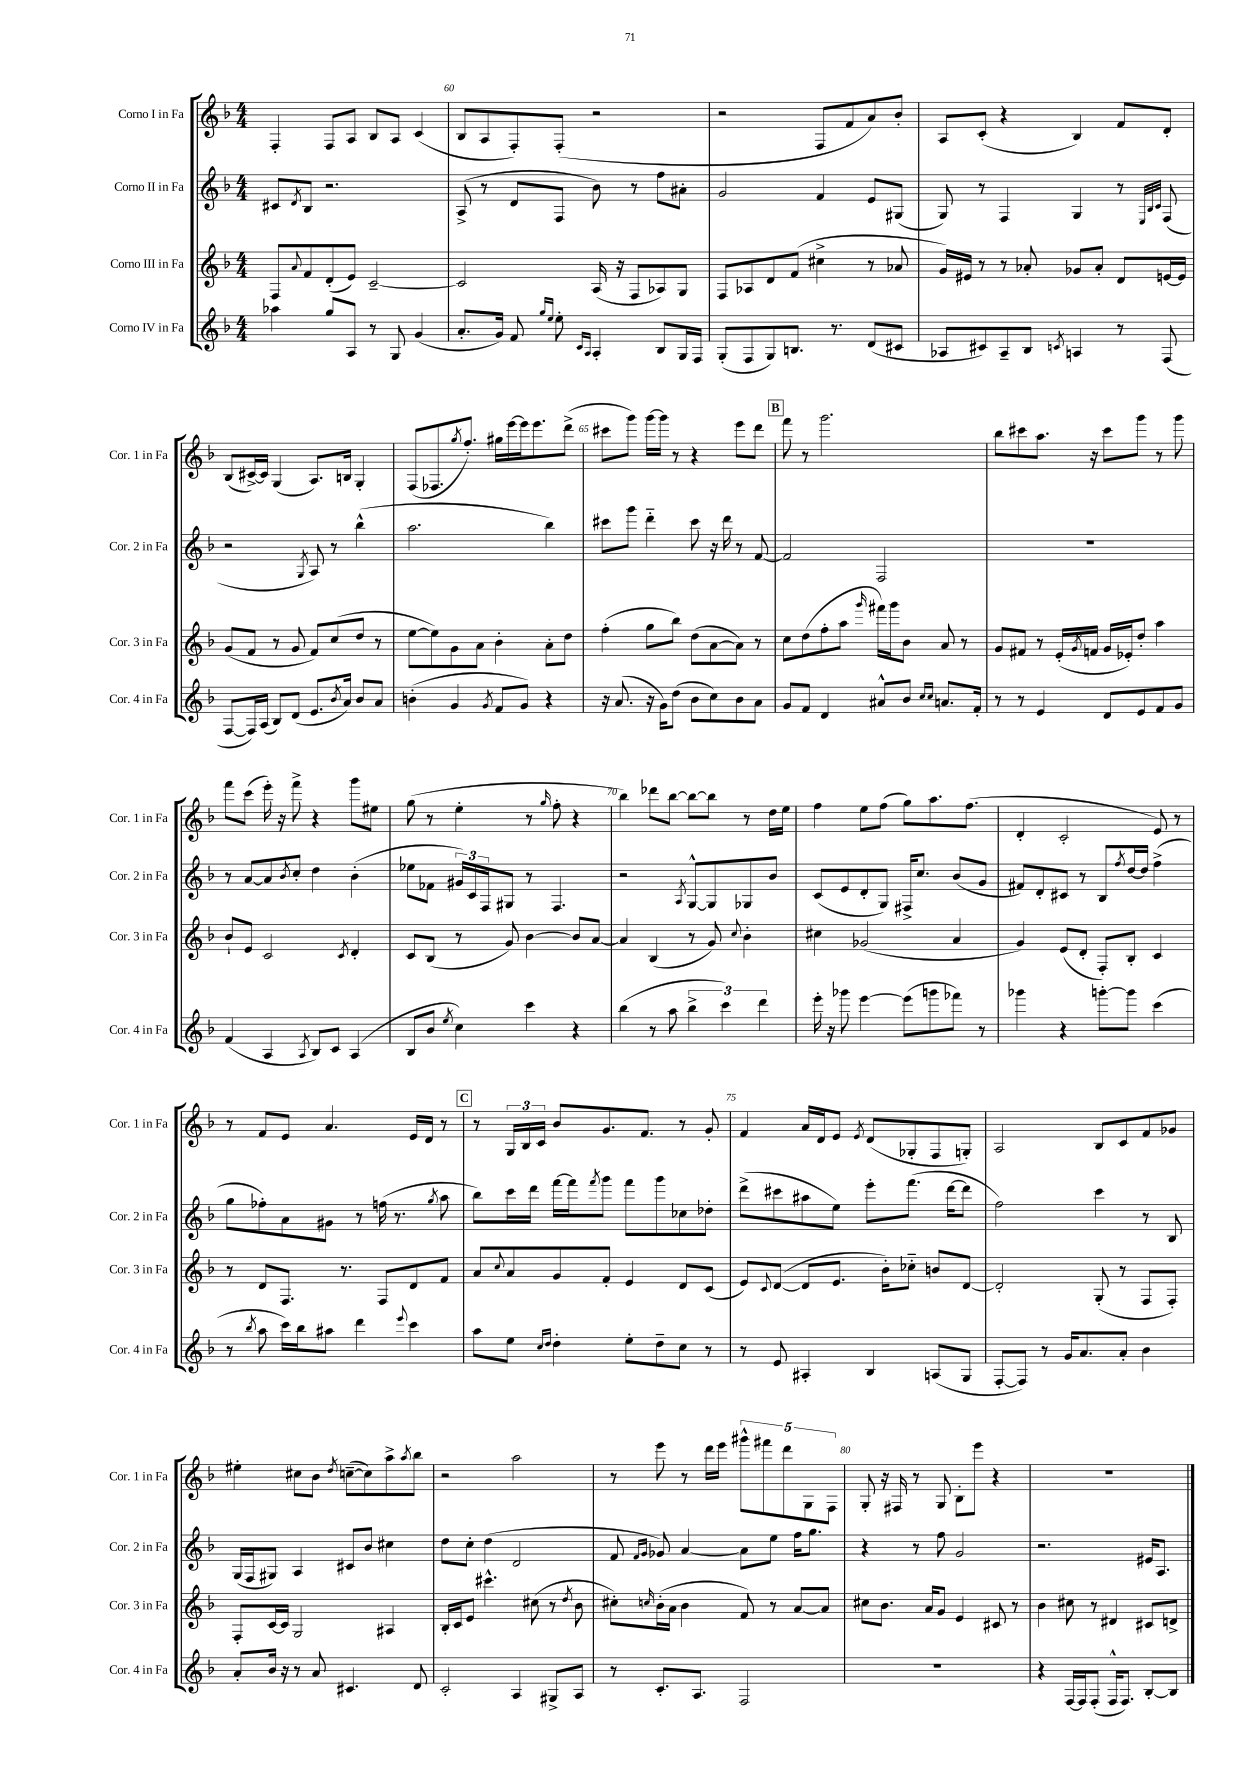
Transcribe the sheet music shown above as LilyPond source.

<<
\new StaffGroup <<
\new Staff = "s0" \with { instrumentName = "Corno I in Fa" shortInstrumentName = "Cor. 1 in Fa" } {
    \clef treble \key f \major \numericTimeSignature \time 4/4
    f4-. f8 a8 bes8 a8 c'4( |
    bes8 a8 f8-.) f8-.( r2 |
    r2 f8 f'8 a'8) bes'8-. |
    a8 c'8-.( r4 bes4) f'8 d'8-. |
    bes8( cis'16~->) cis'16 g4( a8.) b16 g4-. |
    f8( fes8. \acciaccatura { g''8 } f''8.-.) gis''16 e'''16~ e'''16 e'''8. d'''8->( |
    cis'''8 g'''8) g'''16~ g'''16 r8 r4 e'''8 d'''8 |
    \mark \markup { \box "B" } f'''8 r8 g'''2. |
    bes''8 cis'''8 a''8. r16 cis'''8 g'''8 r8 g'''8 |
    f'''8 c'''8( e'''16-.) r16 f'''8-> r4 g'''8 eis''8 |
    g''8( r8 e''4-. r8 \grace { g''16 } f''8-. r4 |
    bes''4) des'''8 bes''8~ bes''8~ bes''8 r8 d''16 e''16 |
    f''4 e''8 f''8( g''8) a''8. f''8.( |
    d'4-. c'2-. e'8) r8 |
    r8 f'8 e'8 a'4. e'16 d'16 r8 |
    \mark \markup { \box "C" } r8 \tuplet 3/2 { g16 bes16 c'16 } bes'8 g'8. f'8. r8 g'8-. |
    f'4 a'16 d'16 e'8 \acciaccatura { e'8 } d'8( ges8-. f8 g8-.) |
    a2 bes8 c'8 f'8 ges'8 |
    eis''4-. cis''8 bes'8 \acciaccatura { d''8 } c''8~--( c''8) a''8-> \acciaccatura { a''8 } bes''8 |
    r2 a''2 |
    r8 e'''8 r8 d'''16 e'''16 \tuplet 5/4 { gis'''8-^ fis'''8 d'''8 g8 f8 } |
    g8-. r16 fis16 r8 g8 bes8-. e'''8 r4 |
    R1 \bar "|." |
}
\new Staff = "s1" \with { instrumentName = "Corno II in Fa" shortInstrumentName = "Cor. 2 in Fa" } {
    \clef treble \key f \major \numericTimeSignature \time 4/4
    cis'8 \acciaccatura { d'8 } bes8 r2. |
    a8->( r8 d'8 f8 bes'8) r8 f''8 ais'8-. |
    g'2 f'4 e'8 gis8( |
    g8) r8 f4 g4 r8 \grace { e32 bes32 c'32 } f8( |
    r2 \acciaccatura { g8 } a8) r8 bes''4-^( |
    a''2. bes''4) |
    cis'''8 g'''8 d'''4-_ cis'''8 r16 d'''16 r8 f'8~ |
    \mark \markup { \box "B" } f'2 f2 |
    R1 |
    r8 a'8~ a'8 \acciaccatura { bes'8 } c''8-. d''4 bes'4-.( |
    ees''8 fes'8 \tuplet 3/2 { gis'16) c'16 f16 } gis8 r8 f4. |
    r2 \acciaccatura { a8 } g8~-^ g8 ges8 bes'8 |
    c'8( e'8 d'8-. g8) fis16-> c''8. bes'8( g'8 |
    fis'8) d'8-. cis'8 r8 bes8 \acciaccatura { f''8 } d''16~ d''16 f''4->( |
    g''8 fes''8-.) a'8 gis'8 r8 f''16( r8. \acciaccatura { g''8 } a''8 |
    \mark \markup { \box "C" } bes''8) c'''16 d'''16 f'''16~ f'''16 \acciaccatura { f'''8 } g'''8 f'''8 g'''8 ces''8 des''8-. |
    d'''8->( cis'''8 ais''8 e''8) e'''8-. f'''8.( d'''16~ d'''8 |
    f''2) c'''4 r8 bes8 |
    g16( f16 gis8) a4 cis'8 bes'8 cis''4 |
    d''8 c''8-. d''4( d'2 |
    f'8 \grace { f'16 g'16 } ges'8) a'4~ a'8 e''8 f''16 g''8. |
    r4 r8 f''8 g'2 |
    r2. eis'16 a8. \bar "|." |
}
\new Staff = "s2" \with { instrumentName = "Corno III in Fa" shortInstrumentName = "Cor. 3 in Fa" } {
    \clef treble \key f \major \numericTimeSignature \time 4/4
    f8 \appoggiatura { a'8 } f'8 d'8-.( e'8) c'2~-- |
    c'2 a16( r16 f8 aes8) g8 |
    f8 aes8 d'8 f'8( cis''4-> r8 aes'8 |
    g'16) eis'16 r8 r8 aes'8-. ges'8 aes'8-. d'8 e'16~ e'16 |
    g'8( f'8 r8 g'8 f'8) c''8( d''8 r8 |
    e''8~ e''8) g'8 a'8 bes'4-. a'8-. d''8 |
    f''4-.( g''8 bes''8) d''8( a'8~ a'8) r8 |
    \mark \markup { \box "B" } c''8 d''8( f''8-. a''8 \grace { g'''16 } fis'''16) g'''16 bes'8 a'8 r8 |
    g'8 fis'8 r8 e'16-.( \acciaccatura { g'8 } f'16 g'16 ees'16-.) d''8-. a''4 |
    bes'8-! e'8 c'2 \acciaccatura { c'8 } d'4-. |
    c'8 bes8( r8 g'8) bes'4~ bes'8 a'8~ |
    a'4 bes4( r8 g'8) \appoggiatura { c''8 } bes'4-. |
    cis''4 ges'2( a'4 |
    g'4) e'8( d'8-. f8-.) bes8-. c'4 |
    r8 d'8 f8. r8. f8 d'8 f'8 |
    \mark \markup { \box "C" } a'8 \appoggiatura { c''8 } a'8 g'8 f'8-. e'4 d'8 c'8( |
    e'8) \appoggiatura { c'8 } d'8~( d'8 e'8. bes'16-.) ces''8-_ b'8 d'8~ |
    d'2-. g8-.( r8 f8 f8-.) |
    f8-. c'16~ c'16 g2 ais4 |
    bes16-. c'16 e'8 cis'''4.-^ cis''8( r8 \acciaccatura { d''8 } bes'8 |
    cis''8-.) \grace { c''16 } bes'16-.( a'16 bes'4 f'8) r8 a'8~ a'8 |
    cis''8 bes'8. a'16 g'8 e'4 cis'8 r8 |
    bes'4 cis''8 r8 dis'4 cis'8 d'8-> \bar "|." |
}
\new Staff = "s3" \with { instrumentName = "Corno IV in Fa" shortInstrumentName = "Cor. 4 in Fa" } {
    \clef treble \key f \major \numericTimeSignature \time 4/4
    aes''4 g''8 a8 r8 g8 g'4( |
    a'8.-. g'16) f'8 \grace { g''16 e''16 } e''8-. \grace { c'16 a16 } a4-. bes8 g16 f16 |
    g8-.( f8 g8) b8. r8. d'8( cis'8 |
    aes8 cis'8) aes8-- bes8 \acciaccatura { c'8 } a4 r8 f8( |
    f8~ f16) a16( bes8) d'8( e'8. \acciaccatura { bes'8 } a'16) bes'8 a'8 |
    b'4-.( g'4 \acciaccatura { g'8 } f'8 g'8) r4 |
    r16 a'8.( r16 g'16) d''8( bes'8 c''8) bes'8 a'8 |
    \mark \markup { \box "B" } g'8 f'8 d'4 ais'8-^ bes'8 \grace { c''16 c''16 } a'8. f'16-. |
    r8 r8 e'4 d'8 e'8 f'8 g'8 |
    f'4( a4 \acciaccatura { a8 } bes8) c'8 a4( |
    bes8 bes'8 \acciaccatura { e''8 } c''4) c'''4 r4 |
    bes''4( r8 a''8 \tuplet 3/2 { bes''4-> c'''4) d'''4 } |
    e'''16-. r16 ges'''8 e'''4~ e'''8( g'''8 fes'''8) r8 |
    ges'''4 r4 g'''8~-. g'''8 c'''4( |
    r8 \acciaccatura { bes''8 } a''8 c'''16) bes''16 ais''8 d'''4 \appoggiatura { e'''8 } c'''4 |
    \mark \markup { \box "C" } a''8 e''8 \grace { c''16 d''16 } d''4-. e''8-. d''8-- c''8 r8 |
    r8 e'8 ais4-. bes4 a8( g8 |
    f8~-. f8) r8 g'16 a'8. a'8-. bes'4 |
    a'8-. bes'16 r16 r8 a'8 cis'4. d'8 |
    c'2-. a4 gis8-> a8 |
    r8 c'8.-. a8. f2 |
    R1 |
    r4 f16~ f16 f8-.( f16-^ f8.) bes8~-. bes8 \bar "|." |
}
>>
>>
\layout { \context { \Score currentBarNumber = #59 \override BarNumber.break-visibility = ##(#f #t #t) barNumberVisibility = #(every-nth-bar-number-visible 5) } }
